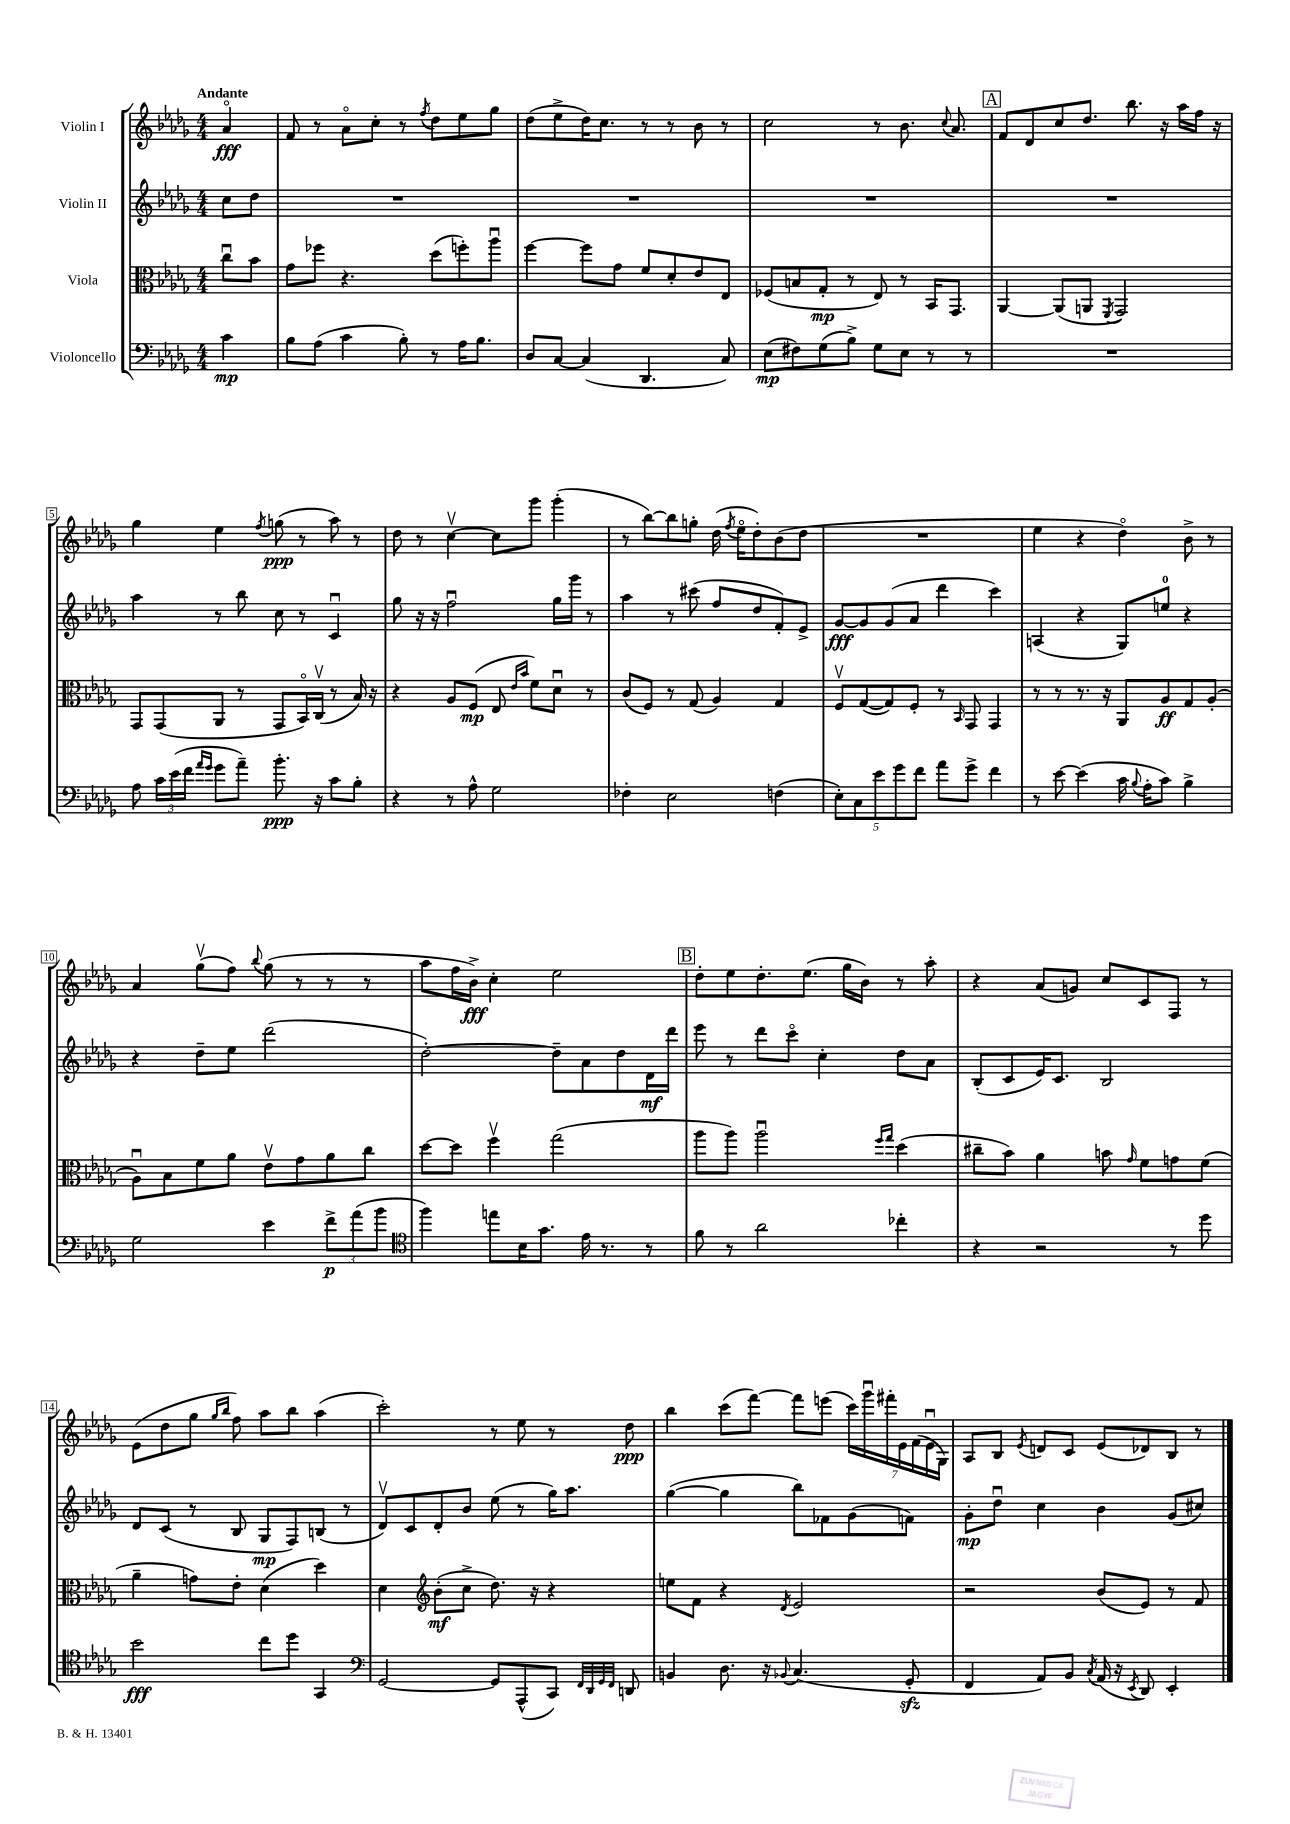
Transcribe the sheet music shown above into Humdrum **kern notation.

**kern	**kern	**kern	**kern
*staff4	*staff3	*staff2	*staff1
*clefF4	*clefC3	*clefG2	*clefG2
*k[b-e-a-d-g-]	*k[b-e-a-d-g-]	*k[b-e-a-d-g-]	*k[b-e-a-d-g-]
*M4/4	*M4/4	*M4/4	*M4/4
4c	8ccu	8cc	4a-o
.	8b-	8dd-	.
=	=	=	=
8B-	8g-	1r	8f
(8A-	8ff-	.	8r
4c	4.r	.	8a-o
.	.	.	8cc'
8B-')	.	.	8r
.	.	.	8qff
8r	(8dd-	.	8dd-
16A-	8ff')	.	8ee-
8.B-	.	.	.
.	8aa-u	.	8gg-
=	=	=	=
8D-	[4ff	1r	(8dd-
[8C	.	.	8ee-^
(4C]	8ff]	.	16dd-)
.	.	.	8.cc
.	8g-	.	.
4.DD-	8f	.	8r
.	8d-'	.	8r
.	8e-	.	8b-
8C)	8E-	.	8r
=	=	=	=
(8E-	(8F-	1r	2cc
8F#)	8B	.	.
(8G-	8G-'	.	.
8B-^)	8r	.	.
8G-	8E-)	.	8r
8E-	8r	.	8.b-
8r	16BB-	.	.
.	.	.	8qqcc
.	8.GG-	.	8.a-
8r	.	.	.
=	=	=	=
1r	[4AA-	1r	8f
.	.	.	8d-
.	(8AA-]	.	8cc
.	8AA	.	8.dd-
.	8qFF	.	.
.	2GG-)	.	.
.	.	.	8.bb-
.	.	.	16r
.	.	.	16aa-
.	.	.	16ff
.	.	.	16r
=	=	=	=
8A-	8GG-	4aa-	4gg-
24c	(8GG-	.	.
(24e-	.	.	.
24f	.	.	.
16qqa-	.	.	.
16qqg-	.	.	.
8g-	8AA-	8r	4ee-
8a-~)	8r	8bb-	.
.	.	.	8qff
8.b-'	8GG-	8cc	(8gg
.	16BB-o)	8r	8r
16r	(16Cv	.	.
8c	8r	4cu	8aa-)
8B-'	16B-)	.	8r
.	16r	.	.
=	=	=	=
4r	4r	8gg-	8dd-
.	.	16r	8r
.	.	16r	.
8r	8A-	2ffu	[4ccv
8A-^^	(8F	.	.
2G-	8E-	.	8cc]
.	16qqe-	.	.
.	16qqb-	.	.
.	8f)	.	8ggg-
.	8d-u	16gg-	(4ggg-'
.	.	16ggg-	.
.	8r	8r	.
=	=	=	=
4F-'	(8c	4aa-	8r
.	8F)	.	[8bb-)
2E-	8r	8r	8bb-]
.	(8G-	(8ccc#	8gg'
.	4A-)	8ff	(16dd-
.	.	.	8qff
.	.	.	16ee-o
.	.	8dd-	8dd-')
(4F	4G-	8f')	(8b-
.	.	8e-^	8dd-
=	=	=	=
10E-')	8Fv	[8g-	1r
10C	.	.	.
.	([8G-	8g-]	.
10e-	.	.	.
.	8G-])	(8g-	.
10g-	.	.	.
.	8F'	8a-	.
10f	.	.	.
8a-	8r	4ddd-	.
.	16qqBB-	.	.
8g-^	8GG-	.	.
4f	4GG-	4ccc)	.
=	=	=	=
8r	8r	(4A	4ee-
[8e-	8r	.	.
(4e-]	8.r	4r	4r
.	16r	.	.
16c	8AA-	8G-)	4dd-o)
8qqB-	.	.	.
16A-'	.	.	.
8c)	8A-	8ee	.
4B-^	8G-	4r	8b-^
.	(8A-'	.	8r
=	=	=	=
2G-	8A-u)	4r	4a-
.	8B-	.	.
.	8f	8dd-~	(8gg-v
.	8a-	8ee-	8ff)
.	.	.	8qqbb-
4e-	8e-v	(2ddd-	(8gg-
.	8g-	.	8r
12f^	8a-	.	8r
(12a-	.	.	.
.	8cc	.	8r
12b-	.	.	.
=	=	=	=
*clefC4	*	*	*
4ff)	[8dd-	[2dd-')	8aa-
.	8dd-]	.	16ff
.	.	.	16b-^)
8ee	4ffv	.	4cc'
16B-	.	.	.
8.g-	.	.	.
.	(2gg-	8dd-~]	2ee-
16e-	.	8a-	.
8.r	.	.	.
.	.	8dd-	.
8r	.	16d-	.
.	.	16ddd-	.
=	=	=	=
8f	8aa-	8eee-	8dd-'
8r	8aa-)	8r	8ee-
2a-	2aa-u	8ddd-	8.dd-'
.	.	8ccco	.
.	.	.	(8.ee-
.	.	4cc'	.
.	.	.	16gg-
.	.	.	16b-)
.	16qqff	.	.
.	16qqgg-	.	.
4cc-'	(4dd-	8dd-	8r
.	.	8a-	8aa-'
=	=	=	=
4r	8cc#~	(8B-'	4r
.	8b-)	8c	.
2r	4a-	16e-)	(8a-
.	.	8.c	.
.	.	.	8g)
.	8b	2B-	8cc
.	16qqg-	.	.
.	8f	.	8c
8r	8g	.	8F
8dd-	(8f	.	8r
=	=	=	=
2b-	4a-~	8d-	(8e-
.	.	(8c	8dd-
.	8g)	8r	8gg-
.	.	.	16qqgg-
.	.	.	16qqbb-
.	8e-'	8B-	8ff)
8cc	(4d-	8G-	8aa-
8dd-	.	8F)	8bb-
4GG-	4dd-)	(8B	(4aa-
.	.	8r	.
=	=	=	=
*clefF4	*	*	*
[2GG-	4d-	8d-v)	2ccc')
.	.	8c	.
*	*clefG2	*	*
.	(8b-'	8d-'	.
.	8cc^	8b-	.
8GG-]	8.dd-)	(8ee-	8r
(8AAA-^^	.	8r	8ee-
.	16r	.	.
8CC)	4r	16gg-)	8r
.	.	8.aa-	.
32qqFF	.	.	.
32qqDD-	.	.	.
32qqGG-	.	.	.
32qqFF	.	.	.
8DD	.	.	8dd-
=	=	=	=
4BB	8ee	([4gg-	4bb-
.	8f	.	.
8.D-	4r	4gg-]	(8ccc
.	.	.	[8fff)
16r	.	.	.
8qqBB-	8qd-	.	.
(4.C	2e-	8bb-)	8fff]
.	.	8f-	(8eee
.	.	(8g-	28ccc)
.	.	.	28ggg-u
.	.	.	28fff#'
.	.	.	28e-
8GG-'	.	8f)	.
.	.	.	(28f
.	.	.	28e-u
.	.	.	28G-)
=	=	=	=
4FF	2r	8g-'	8A-
.	.	8dd-u	8B-
.	.	.	8qe-
8AA-)	.	4cc	8d
8BB-	.	.	8c
8qC	.	.	.
(16AA-	(8b-	4b-	(8e-
16r	.	.	.
8qEE-	.	.	.
8DD-)	8e-)	.	8d-)
4EE-'	8r	(8g-	8B-
.	8f	8cc#)	8r
==	==	==	==
*-	*-	*-	*-
